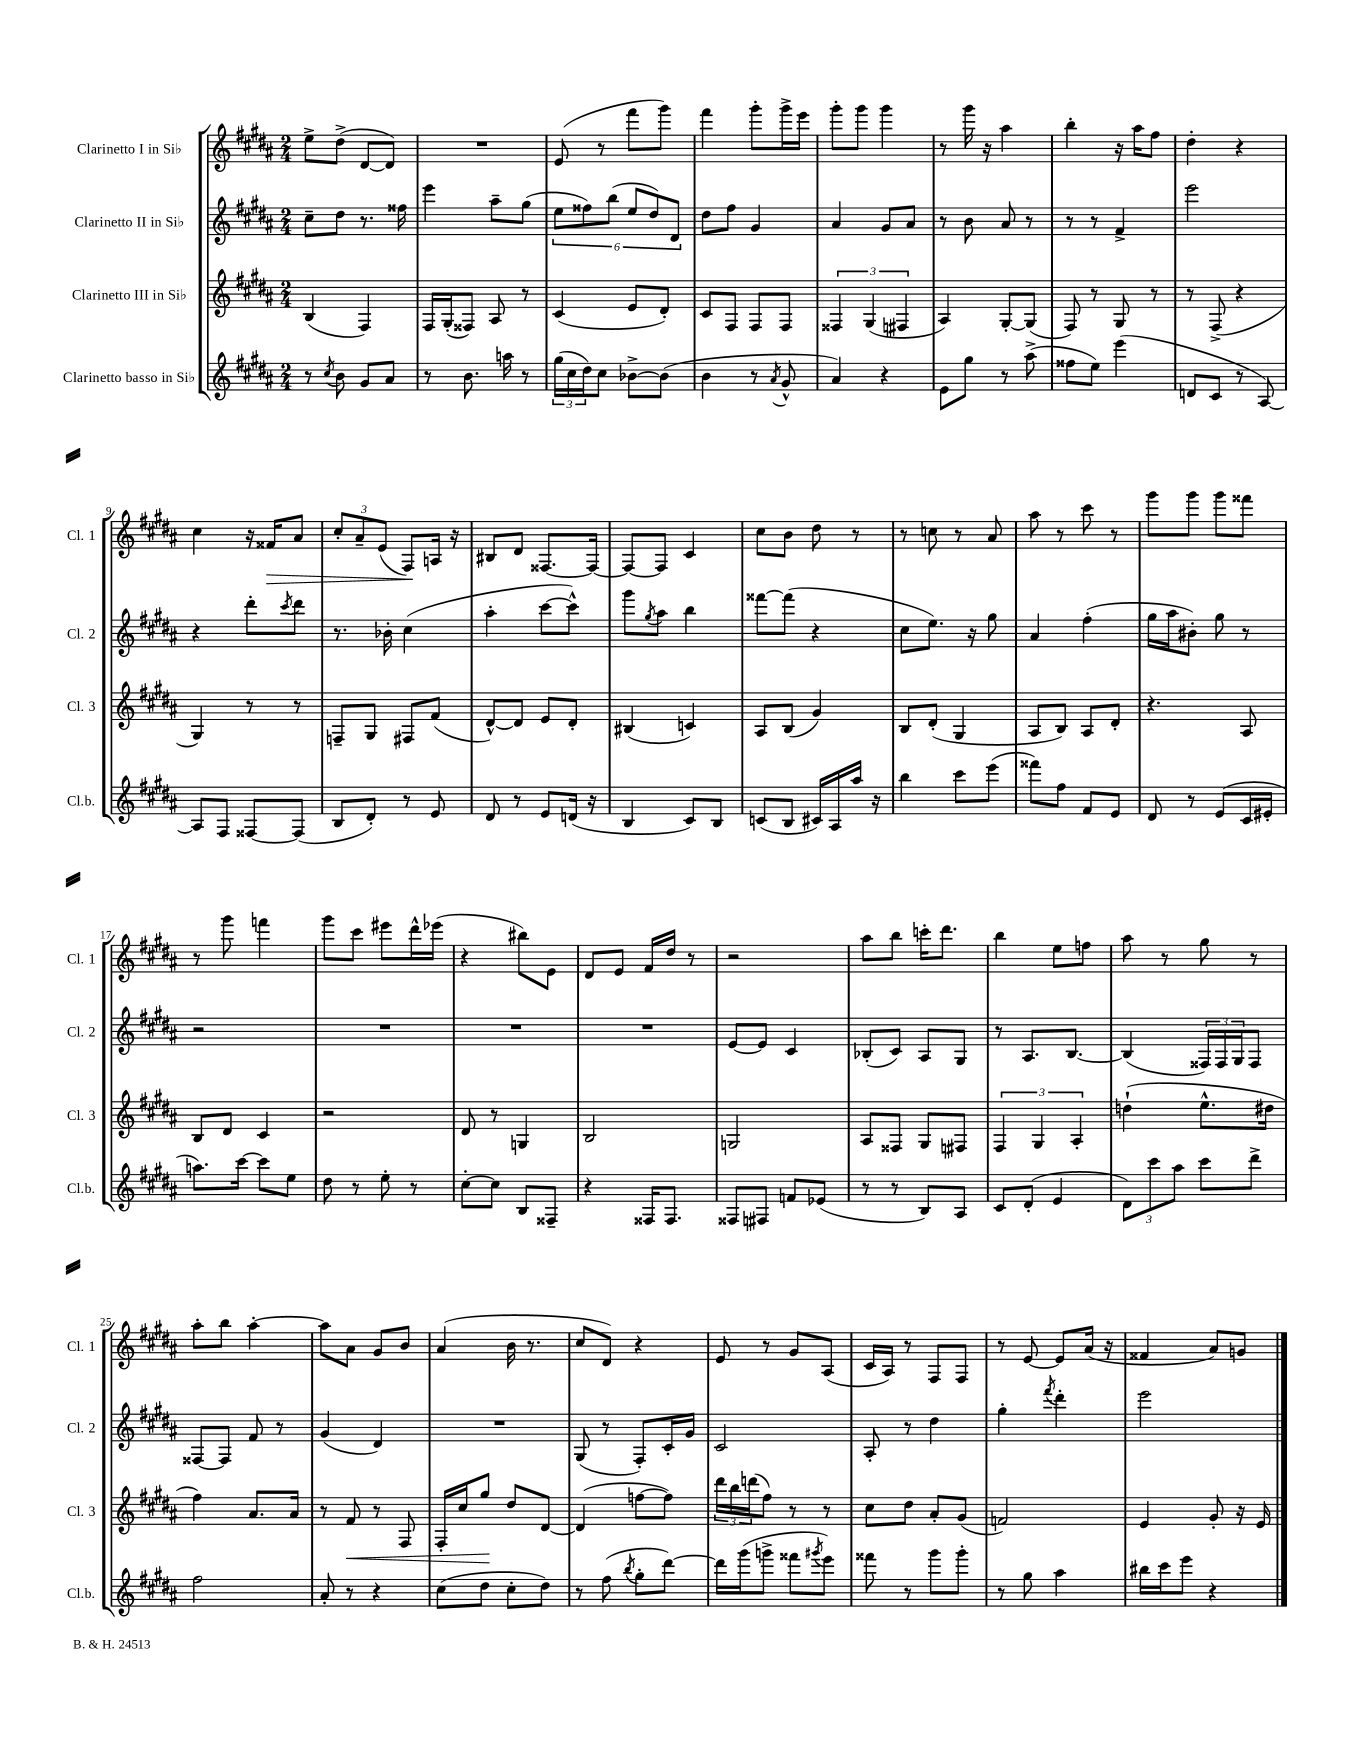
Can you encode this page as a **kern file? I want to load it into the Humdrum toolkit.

**kern	**kern	**kern	**kern
*staff4	*staff3	*staff2	*staff1
*clefG2	*clefG2	*clefG2	*clefG2
*k[f#c#g#d#a#]	*k[f#c#g#d#a#]	*k[f#c#g#d#a#]	*k[f#c#g#d#a#]
*M2/4	*M2/4	*M2/4	*M2/4
8r	(4B/	8cc#~\L	8ee^\L
8qcc#/	.	.	.
8b\	.	8dd#\J	(8dd#^\J
8g#/L	4F#/)	8.r	[8d#/L
8a#/J	.	.	8d#/]J)
.	.	16ff##\	.
=	=	=	=
8r	16F#/LL	4eee\	2r
.	(16G#'/J	.	.
8.b\	8F##/J)	.	.
.	8A#/	8aa#~\L	.
16aa\	.	.	.
8r	8r	(8gg#\J	.
=	=	=	=
(24gg#\LL	(4c#/	12ee\L	(8e/
24cc#\	.	.	.
24dd#\J)	.	12ff##\)	.
8cc#\J	.	.	8r
.	.	(12bb\J	.
[8b-^\L	8e/L	12ee/L	8fff#\L
.	.	12dd#/)	.
(8b-\]J	8d#'/J)	.	8ggg#\J)
.	.	12d#/J	.
=	=	=	=
4b\	8c#/L	8dd#\L	4fff#\
.	8F#/J	8ff#\J	.
8r	8F#/L	4g#/	8ggg#'\L
8qa#/	.	.	.
8g#^^/	8F#/J	.	16ggg#^\L
.	.	.	16eee\JJ
=	=	=	=
4a#/)	6F##/	4a#/	8ggg#'\L
.	.	.	8ggg#\J
.	(6G#/	.	.
4r	.	8g#/L	4ggg#\
.	6F#/	.	.
.	.	8a#/J	.
=	=	=	=
8e\L	4A#/)	8r	8r
8gg#\J	.	8b\	16ggg#\
.	.	.	16r
8r	[8G#'/L	8a#/	4aa#\
(8aa#^\	(8G#/]J	8r	.
=	=	=	=
8ff##\L	8F#/)	8r	4bb'\
8ee\J)	8r	8r	.
(4eee\	8G#/	4f#^/	16r
.	.	.	16aa#\LK
.	8r	.	8ff#\J
=	=	=	=
8d/L	8r	2eee\	4dd#'\
8c#/J	(8F#^/	.	.
8r	4r	.	4r
[8A#/)	.	.	.
=	=	=	=
8A#/]L	4G#/)	4r	4cc#\
8F#/J	.	.	.
[8F##/L	8r	8ddd#'\L	16r
.	.	.	16f##/LK
.	.	8qccc#/	.
(8F##/]J	8r	8ddd#\J	8a#/J
=	=	=	=
8B/L	8F~/L	8.r	12cc#'/L
.	.	.	12a#~/
8d#'/J)	8G#/J	.	.
.	.	.	(12e/J
.	.	16b-'\	.
8r	8F#/L	(4cc#\	8F#/L)
8e/	(8f#/J	.	16A/Jk
.	.	.	16r
=	=	=	=
8d#/	[8d#^^/L)	4aa#'\	8B#/L
8r	8d#/]J	.	8d#/J
8e/L	8e/L	[8ccc#\L	[8.F##/L
(16d/Jk	8d#'/J	8ccc#^^\]J)	.
16r	.	.	16F##/_Jk
=	=	=	=
4B/	(4B#/	8ggg#\L	8F##/_L
.	.	8qgg#/	.
.	.	8aa#\J	8F##/]J
8c#/L)	4c/)	4bb\	4c#/
8B/J	.	.	.
=	=	=	=
(8c/L	8A#/L	[8fff##\L	8cc#\L
8B/J	(8B/J	(8fff##\]J	8b\J
16c#/LL)	4g#/)	4r	8dd#\
16A#/	.	.	.
16aa#/JJ	.	.	8r
16r	.	.	.
=	=	=	=
4bb\	8B/L	8cc#\L	8r
.	(8d#'/J	8.ee\J)	8cc\
8ccc#\L	4G#/	.	8r
.	.	16r	.
(8eee\J	.	8gg#\	8a#/
=	=	=	=
8fff##\L)	8A#/L	4a#/	8aa#\
8ff#\J	8B/J)	.	8r
8f#/L	8A#/L	(4ff#'\	8ccc#\
8e/J	8d#'/J	.	8r
=	=	=	=
8d#/	4.r	16gg#\LL	8ggg#\L
.	.	16aa#\J	.
8r	.	8b#'\J)	8ggg#\J
(8e/L	.	8gg#\	8ggg#\L
16c#/L	8A#/	8r	8fff##\J
16e#'/JJ	.	.	.
=	=	=	=
8.aa\L)	8B/L	2r	8r
.	8d#/J	.	8ggg#\
[16ccc#\Jk	.	.	.
8ccc#\]L	4c#/	.	4fff\
8ee\J	.	.	.
=	=	=	=
8dd#\	2r	2r	8ggg#\L
8r	.	.	8ccc#\J
8ee'\	.	.	8eee#\L
8r	.	.	16ddd#^^\L
.	.	.	(16eee-\JJ
=	=	=	=
[8cc#'\L	8d#/	2r	4r
8cc#\]J	8r	.	.
8B/L	4G/	.	8bb#\L)
8F##~/J	.	.	8e\J
=	=	=	=
4r	2B/	2r	8d#/L
.	.	.	8e/J
16F##/LK	.	.	16f#/LL
8.F##/J	.	.	16dd#/JJ
.	.	.	8r
=	=	=	=
8F##/L	2G/	[8e/L	2r
8F#/J	.	8e/]J	.
8f/L	.	4c#/	.
(8e-/J	.	.	.
=	=	=	=
8r	8A#/L	(8B-'/L	8aa#\L
8r	8F##/J	8c#/J)	8bb\J
8B/L)	8G#/L	8A#/L	16ccc'\LK
.	.	.	8.ddd#\J
8A#/J	8F#/J	8G#/J	.
=	=	=	=
8c#/L	6F#/	8r	4bb\
(8d#'/J	.	8.A#/L	.
.	6G#/	.	.
4e/	.	.	8ee\L
.	.	[8.B/J	.
.	6A#'/	.	.
.	.	.	8ff\J
=	=	=	=
12d#\L)	(4dd`\	(4B/]	8aa#\
12ccc#\	.	.	.
.	.	.	8r
12aa#\J	.	.	.
8ccc#\L	8.ee^^\L	24F##/LL)	8gg#\
.	.	24F##/	.
.	.	24G#/J	.
8ddd#^\J	.	8F##/J	8r
.	16dd#\Jk	.	.
=	=	=	=
2ff#\	4ff#\)	[8F##/L	8aa#'\L
.	.	8F##/]J	8bb\J
.	8.a#/L	8f#/	[4aa#'\
.	.	8r	.
.	16a#/Jk	.	.
=	=	=	=
8a#'/	8r	(4g#/	8aa#\]L
8r	8f#/	.	8a#\J
4r	8r	4d#/)	8g#/L
.	8F#/	.	8b/J
=	=	=	=
(8cc#\L	16F#'/LL	2r	(4a#/
.	16cc#/J	.	.
8dd#\J	8gg#/J	.	.
8cc#'\L	8dd#/L	.	16b\
.	.	.	8.r
8dd#\J)	[8d#/J	.	.
=	=	=	=
8r	(4d#/]	(8G#/	8cc#/L
(8ff#\	.	8r	8d#/J)
8qbb/	.	.	.
8gg#'\L	[8ff\L	8F#'/L)	4r
[8ddd#\J)	8ff\]J)	16c#'/L	.
.	.	16g#/JJ	.
=	=	=	=
16ddd#\]LL	24ddd#\LL	2c#/	8e/
.	24bb\	.	.
(16ggg#\J	.	.	.
.	(24ddd\J	.	.
8ggg^\J	8ff#\J)	.	8r
8fff##\L	8r	.	8g#/L
8qggg#/	.	.	.
8eee\J)	8r	.	(8A#/J
=	=	=	=
8fff##\	8cc#\L	8A#'/	16c#/LL
.	.	.	16A#/JJ)
8r	8dd#\J	8r	8r
8ggg#\L	8a#'/L	4dd#\	8F#/L
8ggg#'\J	(8g#/J	.	8F#/J
=	=	=	=
8r	2f/)	4gg#'\	8r
8gg#\	.	.	[8e/
.	.	8qfff#/	.
4aa#\	.	4ddd#'\	8e/]L
.	.	.	(16a#/Jk
.	.	.	16r
=	=	=	=
16bb#\LL	4e/	2eee\	4f##/
16ccc#\J	.	.	.
8eee\J	.	.	.
4r	8g#'/	.	8a#/L)
.	16r	.	8g/J
.	16e/	.	.
==	==	==	==
*-	*-	*-	*-
